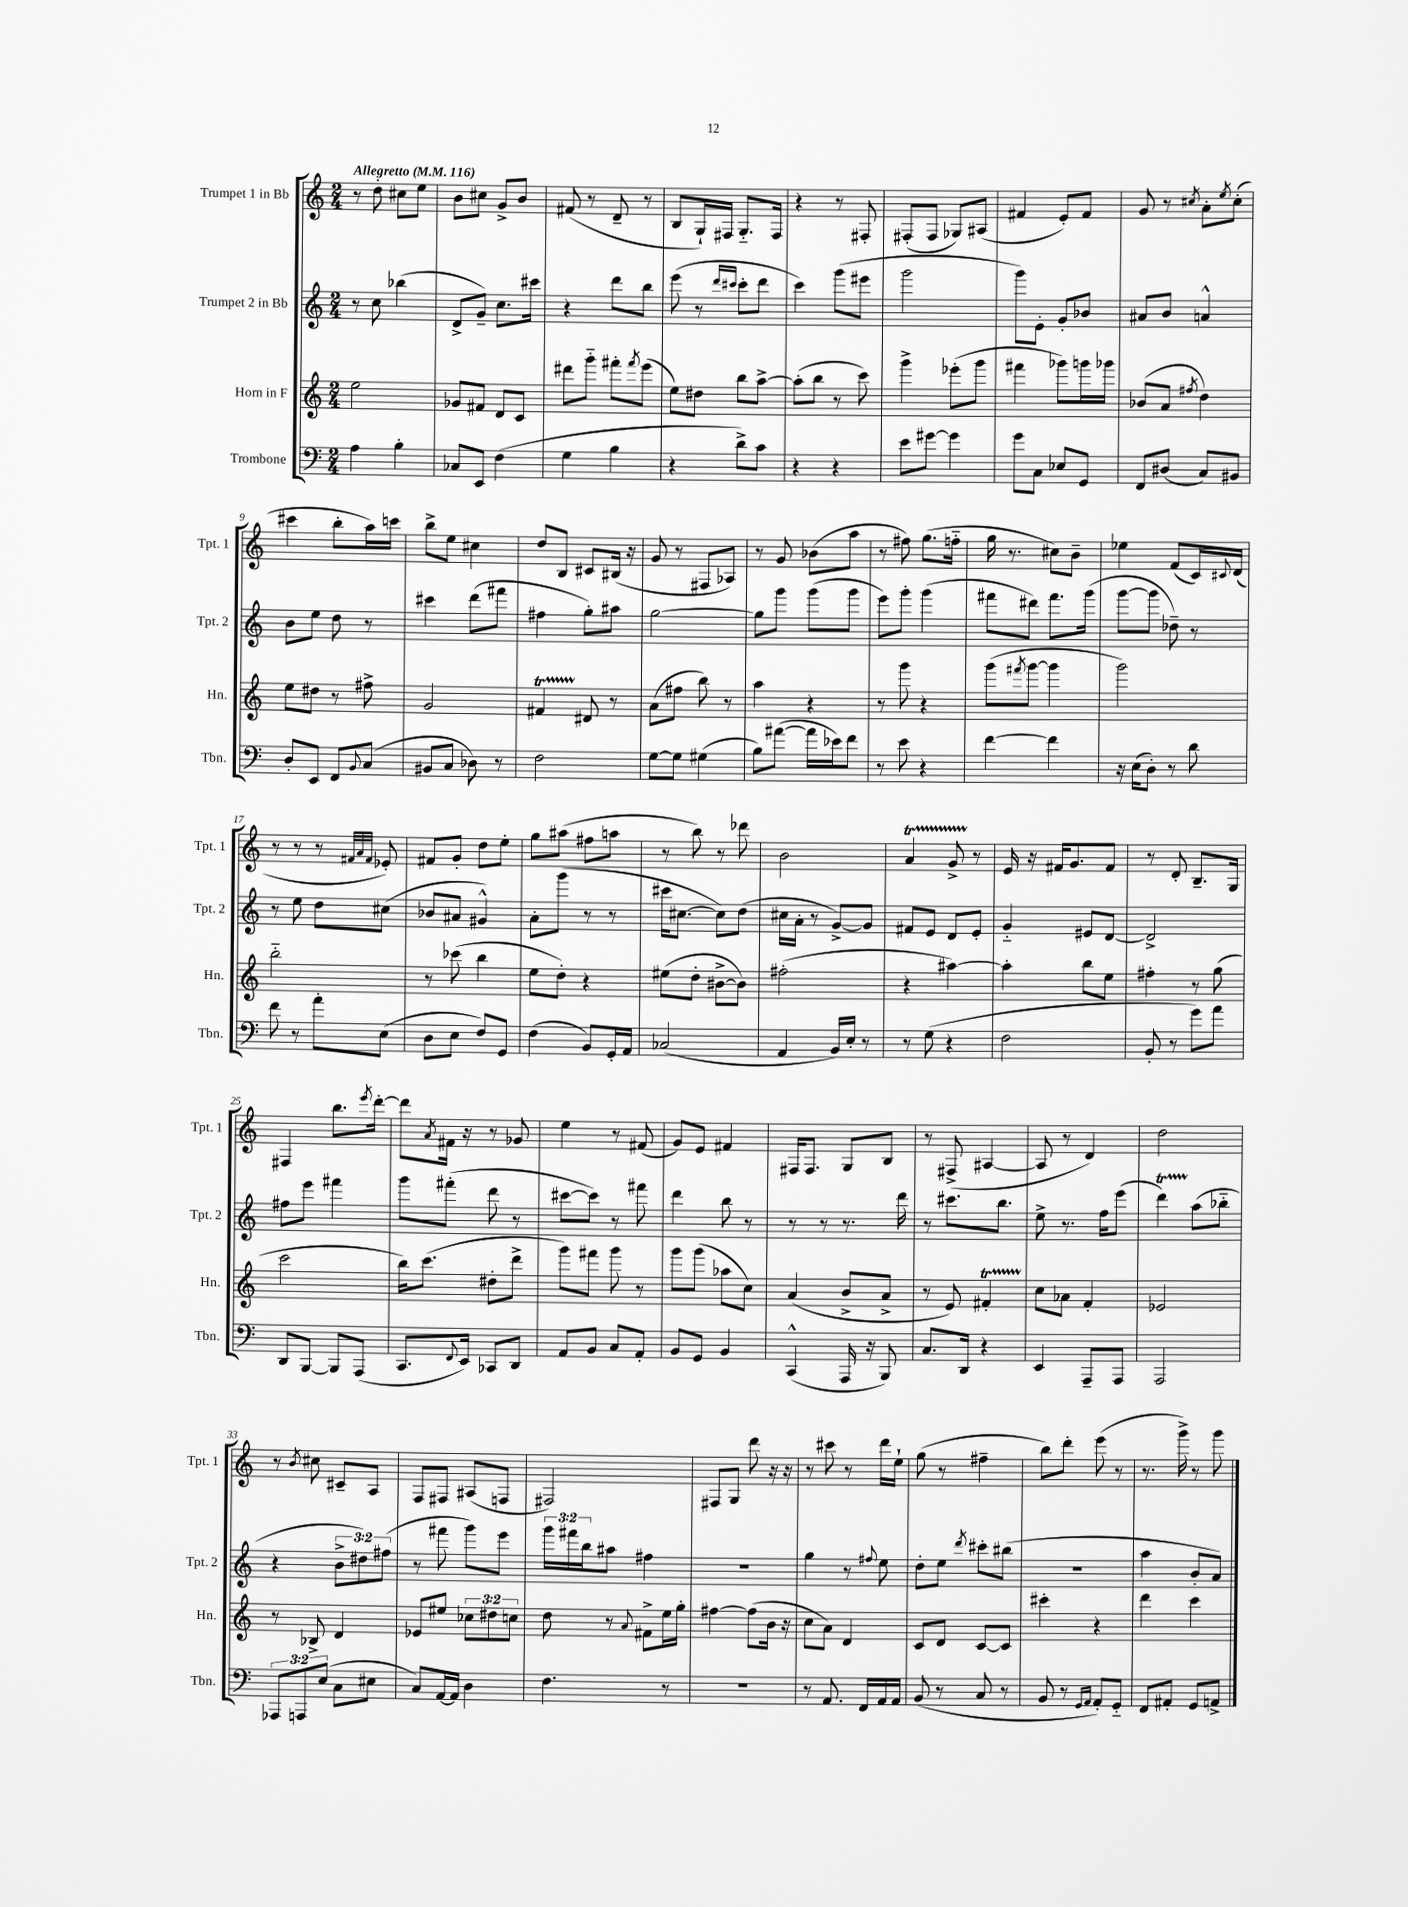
<<
\new StaffGroup <<
\new Staff = "s0" \with { instrumentName = "Trumpet 1 in Bb" shortInstrumentName = "Tpt. 1" } {
    \clef treble \key c \major \numericTimeSignature \time 2/4 \tempo "Allegretto" 4 = 116
    r8 d''8-. cis''8 e''8 |
    b'8 cis''8 g'8-> b'8 |
    fis'8( r8 d'8-- r8 |
    b8 g16-!) fis16 g8.-_ fis16 |
    r4 r8 fis8-. |
    fis8-.( fis8 ges8) ais8( |
    fis'4 e'8-.) fis'8 |
    g'8 r8 \acciaccatura { cis''8 } a'8-. \acciaccatura { e''8 } cis''8-.( |
    cis'''4 b''8-. a''16) c'''16 |
    b''8-> e''8 cis''4 |
    d''8 b8 cis'8 bis16( r16 |
    g'8 r8 fis8 aes8) |
    r8 g'8 bes'8( a''8 |
    r8 fis''8) g''8.( f''16-_ |
    g''16 r8. cis''8) b'8-- |
    ees''4 f'8( c'16) \appoggiatura { cis'8 } d'16( |
    r8 r8 r8 \grace { fis'32 a'32 fis'32 } ees'8-.) |
    fis'8 g'8-. d''8 e''8-. |
    g''8 ais''8( fis''8 a''8 |
    r8 b''8) r8 des'''8 |
    b'2 |
    a'4\startTrillSpan g'8-> r8\stopTrillSpan |
    e'16 r16 fis'16 g'8. fis'8 |
    r8 d'8-. b8.-- g16 |
    fis4 b''8. \acciaccatura { e'''8 } d'''16~-. |
    d'''8 \acciaccatura { a'8 } fis'16 r16 r8 ges'8 |
    e''4 r8 fis'8( |
    g'8) e'8 fis'4 |
    fis16 fis8. g8 b8 |
    r8 fis8->( ais4~ |
    ais8 r8 d'4) |
    d''2 |
    r8 \acciaccatura { b'8 } cis''8 cis'8-- a8 |
    f8 fis8 ais8( f8 |
    fis2) |
    fis8 g8 d'''8 r16 r16 |
    r8 cis'''8 r8 d'''16 e''16-! |
    g''8( r8 fis''4-- |
    b''8) d'''8-. e'''8( r8 |
    r8. g'''16->) r8 g'''8 \bar "|." |
}
\new Staff = "s1" \with { instrumentName = "Trumpet 2 in Bb" shortInstrumentName = "Tpt. 2" } {
    \clef treble \key c \major \numericTimeSignature \time 2/4 \override Staff.TupletNumber.text = #tuplet-number::calc-fraction-text
    r8 c''8 bes''4( |
    d'8-> g'8--) c''8. cis'''16 |
    r4 d'''8 b''8 |
    e'''8( r8 \grace { d'''16 cis'''16 } cis'''8-. d'''8 |
    c'''4) g'''8( eis'''8 |
    g'''2 |
    g'''8) e'8-. g'8-. bes'8 |
    ais'8 b'8 a'4-^ |
    b'8 e''8 d''8 r8 |
    cis'''4 d'''8( fis'''8 |
    fis''4 g''8-.) ais''8 |
    g''2~ |
    g''8 g'''8 g'''8( g'''8 |
    e'''8) g'''8-. g'''4( |
    fis'''8 dis'''8) fis'''8. g'''16( |
    g'''8~ g'''8 des''8--) r8 |
    r8 e''8 d''8 cis''8( |
    bes'8 ais'8 gis'4-^) |
    a'8-. g'''8( r8 r8 |
    cis'''16 cis''8.~ cis''8) d''8( |
    cis''16 a'16-. r8 g'8~->) g'8 |
    fis'8 e'8 d'8 e'8-. |
    g'4-_ eis'8 d'8~ |
    d'2-> |
    fis''8 e'''8 fis'''4 |
    g'''8 fis'''8-.( d'''8 r8 |
    cis'''8~ cis'''8) r8 fis'''8 |
    d'''4 b''8 r8 |
    r8 r8 r8. d'''16 |
    r8 cis'''8. b''8. |
    e''8-> r8. f''16 e'''8( |
    d'''4\startTrillSpan) a''8\stopTrillSpan( bes''8-_ |
    r4 \tuplet 3/2 { b'8-> dis''8) fis''8( } |
    r8 fis'''8 g'''8) e'''8 |
    \tuplet 3/2 { g'''16 fis'''16 b''16 } ais''8 fis''4 |
    r2 |
    g''4 r8 \appoggiatura { fis''8 } e''8 |
    d''8-. e''8 \acciaccatura { d'''8 } cis'''8-. bis''8( |
    r2 |
    a''4 b'8-. a'8) \bar "|." |
}
\new Staff = "s2" \with { instrumentName = "Horn in F" shortInstrumentName = "Hn." } {
    \clef treble \key c \major \numericTimeSignature \time 2/4 \override Staff.TupletNumber.text = #tuplet-number::calc-fraction-text
    e''2 |
    ges'8 fis'8 d'8 c'8 |
    dis'''8 g'''8-_ fis'''8-. \acciaccatura { fis'''8 } e'''8( |
    e''8) dis''8 b''8 a''8~-> |
    a''8-.( b''8 r8 c'''8) |
    g'''4-> ees'''8-.( g'''8 |
    fis'''4 ges'''8) g'''16 ges'''16 |
    bes'8( a'8 \acciaccatura { fis''8 } d''4) |
    e''8 dis''8 r8 fis''8-> |
    g'2 |
    fis'4\startTrillSpan dis'8\stopTrillSpan r8 |
    a'8( fis''8 b''8) r8 |
    a''4 r4 |
    r8 g'''8 r4 |
    g'''8( \acciaccatura { fis'''8 } g'''8~ g'''4 |
    g'''2) |
    b''2-_ |
    r8 ces'''8( b''4 |
    e''8 d''8-.) r4 |
    eis''8( d''8-. bis'8~-> bis'8) |
    fis''2-.( |
    r4 ais''4~) |
    ais''4-. b''8 e''8 |
    fis''4-. r8 g''8( |
    c'''2 |
    b''16) c'''8.( dis''8-. d'''8-> |
    g'''8) fis'''8 g'''8 r8 |
    g'''8 g'''8( aes''8 c''8) |
    a'4( b'8-> a'8-> |
    r8 e'8) fis'4-.\startTrillSpan |
    c''8\stopTrillSpan aes'8 f'4-. |
    ees'2 |
    r8 bes8-> d'4 |
    ees'8 eis''8 \tuplet 3/2 { ces''8 dis''8 c''8 } |
    d''8 r8 \appoggiatura { a'8 } fis'8-> e''16 g''16-. |
    fis''4~ fis''8( b'16 r16 |
    c''8 a'8) d'4 |
    c'8 d'8 c'8~ c'8 |
    cis'''4-. r4 |
    d'''4 c'''4 \bar "|." |
}
\new Staff = "s3" \with { instrumentName = "Trombone" shortInstrumentName = "Tbn." } {
    \clef bass \key c \major \numericTimeSignature \time 2/4 \override Staff.TupletNumber.text = #tuplet-number::calc-fraction-text
    a4 b4-. |
    ces8 e,8 f4( |
    g4 b4 |
    r4 d'8->) c'8 |
    r4 r4 |
    e'8 gis'8~ gis'4 |
    g'8 c8 ees8 g,8 |
    f,8 dis8( c8) bis,8 |
    d8-. e,8 f,8 \appoggiatura { b,8 } c8( |
    bis,8 c8 des8) r8 |
    f2 |
    g8~ g8 gis4( |
    b8) ais'8~( ais'16 ees'16) f'8 |
    r8 e'8 r4 |
    f'4~ f'4 |
    r16 e16( d8-.) r8 d'8 |
    f'8 r8 a'8-. e8( |
    d8 e8 f8) g,8 |
    f4( b,8) g,16-. a,16 |
    ces2( |
    a,4 b,16) e16-. r8 |
    r8 g8( r4 |
    f2 |
    b,8-. r8 g'8) a'8 |
    d,8 b,,8~ b,,8 a,,8( |
    c,8. \appoggiatura { f,8 } e,16) ces,8 d,8 |
    a,8 b,8 c8 a,8-. |
    b,8 g,8 b,4 |
    c,4-^( a,,16 r16 b,,8) |
    c8. d,16 r4 |
    e,4 a,,8-- a,,8 |
    a,,2 |
    \tuplet 3/2 { aes,,8 a,,8 e8( } c8 eis8 |
    c8) a,16~ a,16 d4 |
    f4. r8 |
    R2 |
    r8 a,8. f,16 a,16 a,16 |
    b,8( r8 c8 r8 |
    b,8 r8 \grace { g,16 a,16 } a,8-.) g,8-_ |
    f,8 ais,8-. g,8 a,8-> \bar "|." |
}
>>
>>
